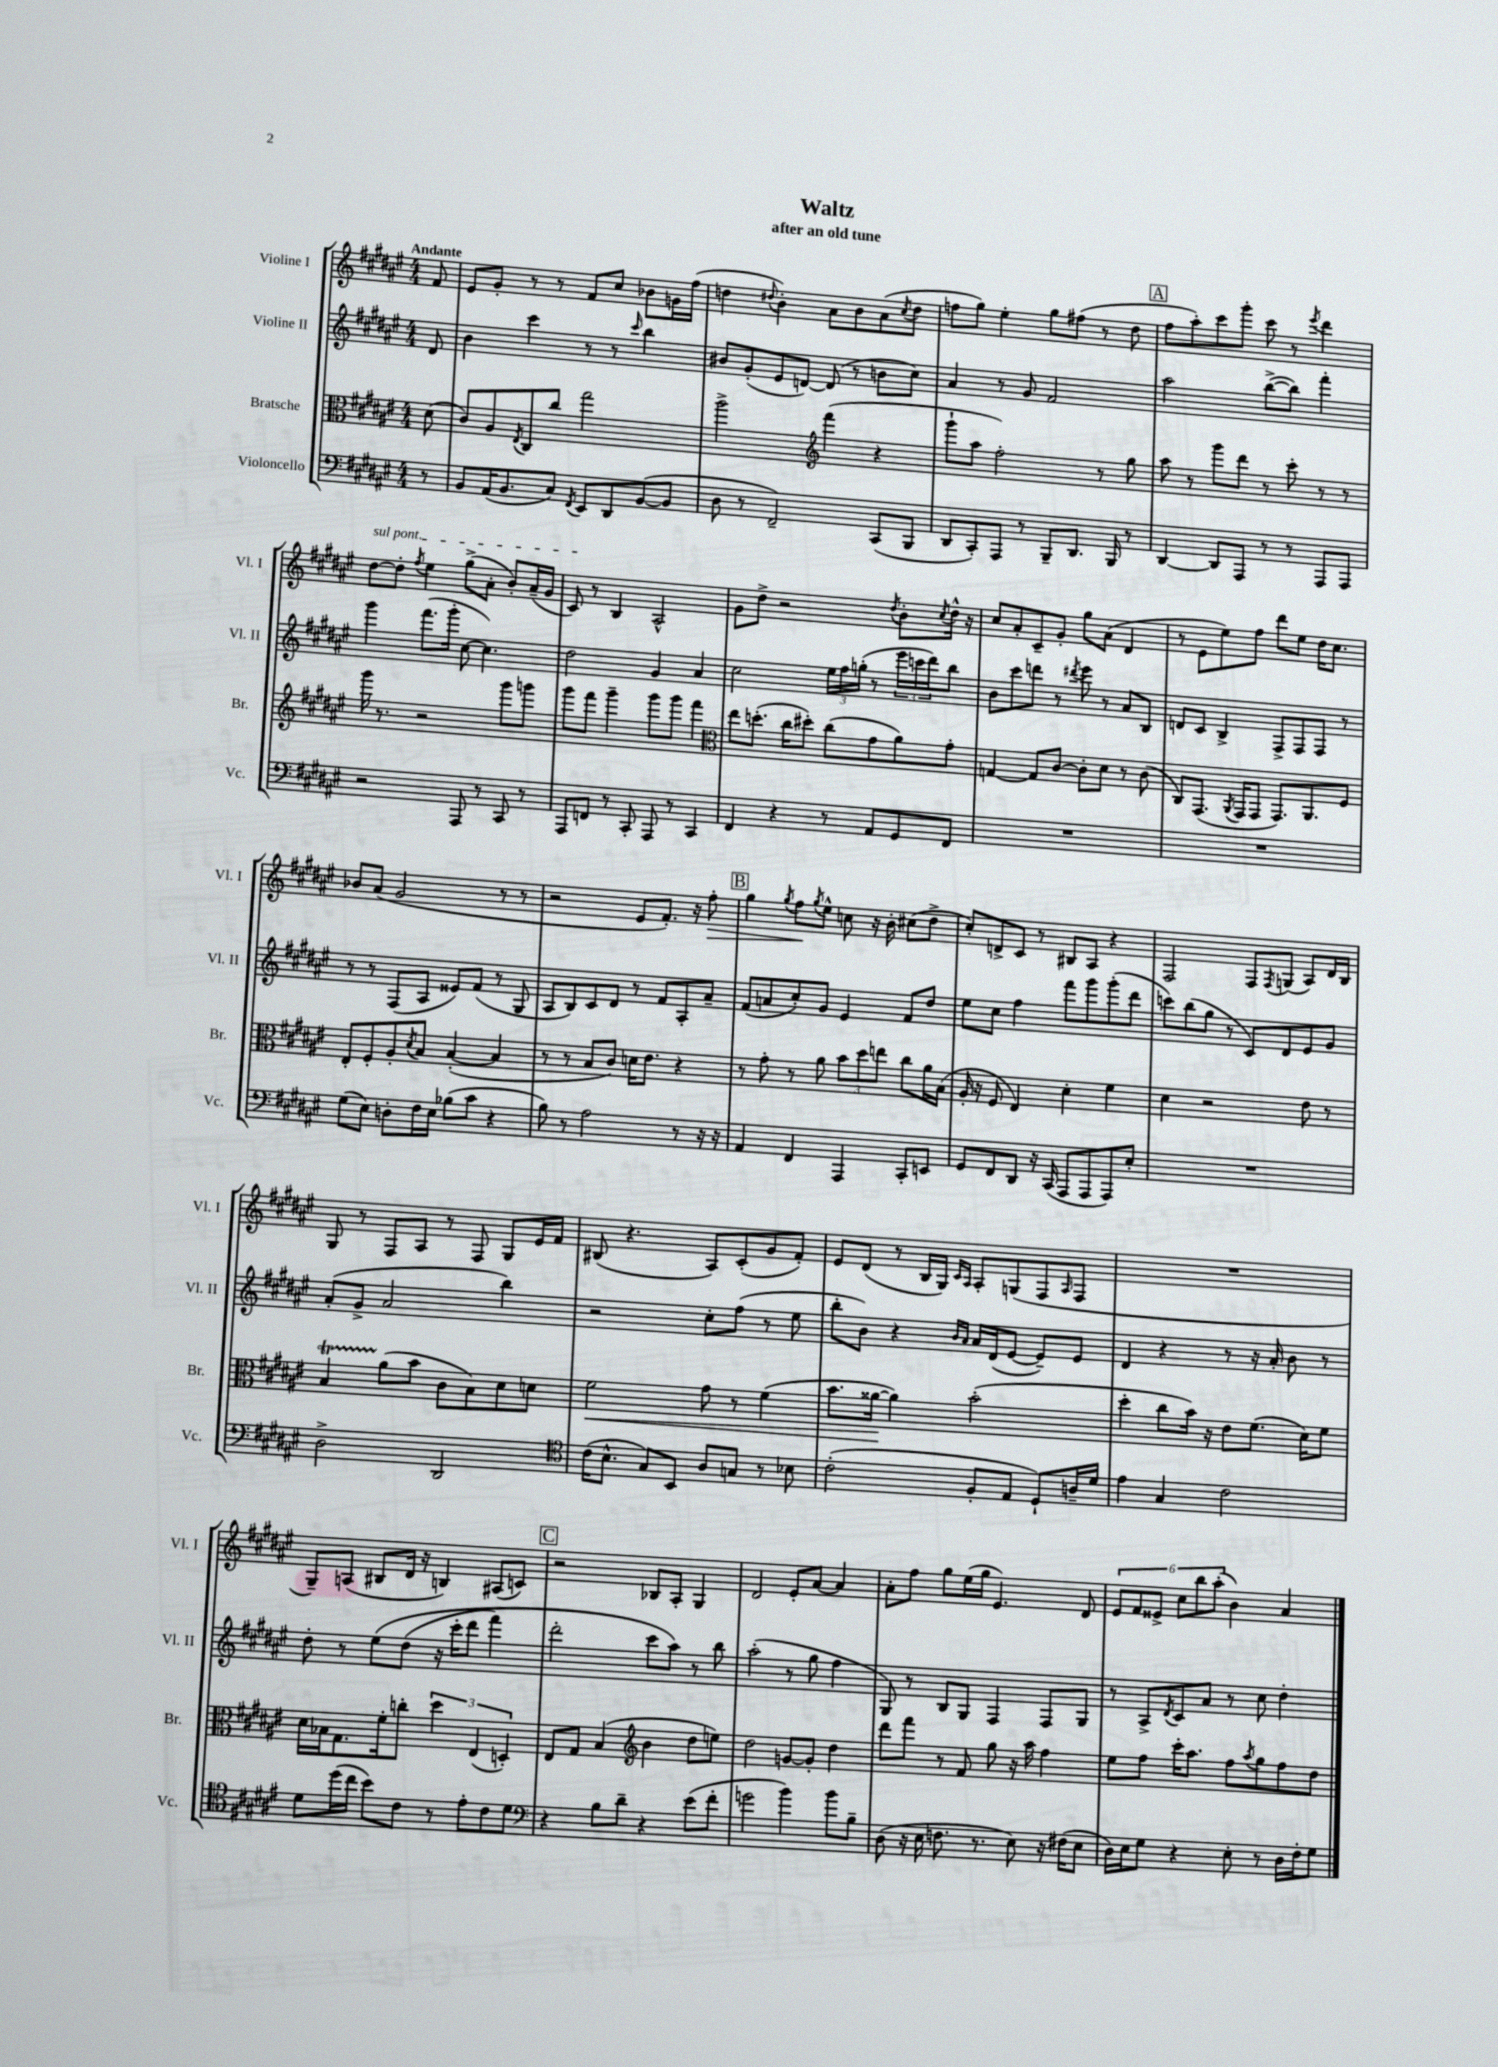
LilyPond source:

\header { title = "Waltz" subtitle = "after an old tune" }
<<
\new StaffGroup <<
\new Staff = "s0" \with { instrumentName = "Violine I" shortInstrumentName = "Vl. I" } {
    \clef treble \key fis \major \numericTimeSignature \time 4/4 \partial 8 \tempo "Andante"
    fis'8 |
    eis'8 gis'8-. r8 r8 fis'8 cis''8 bes'8 g'16 fis''16( |
    d''4 \appoggiatura { dis''8 } b'4-.) ais'8 b'8 ais'8( \acciaccatura { cis''8 } dis''8 |
    f''8 gis''8) eis''4-. gis''8 fis''8( r8 dis''8 |
    \mark \markup { \box "A" } fis''8 ais''8-.) cis'''8 gis'''8-. cis'''8 r8 \acciaccatura { eis'''8 } dis'''4 |
    \once \override TextSpanner.bound-details.left.text = \markup { \italic "sul pont." } dis''8~\startTextSpan dis''8-. \acciaccatura { fis''8 } eis''4 gis''8->( ais'8-. b'8-.) ais'16--( gis'16 |
    cis'8\stopTextSpan) r8 b4 ais2-^ |
    gis'8 dis''8-> r2 \acciaccatura { dis''8 } b'8-. \acciaccatura { cis''8 } dis''16-^ r16 |
    cis''8 ais'8-. cis'8-- gis'8-. gis''8 ais'8( dis'4 |
    r8 eis'8 eis''8) fis''8 dis'''8 eis''8 dis''16 cis''8. |
    bes'8 ais'8( gis'2 r8 r8 |
    r2 eis'8 fis'8.-.) r16 fis''8-.\> |
    \mark \markup { \box "B" } gis''4 \acciaccatura { gis''8 } fis''8\! \acciaccatura { gis''8 } eis''8-^ c''8 r16 b'16-. cis''8( dis''8-> |
    cis''8-.) d'8-> cis'8 r8 bis8 ais8 r4 |
    fis2 fis8 \acciaccatura { fis8 } g8( ais8) dis'16 b16 |
    gis8 r8 fis8 ais8 r8 fis8 gis8 eis'16 fis'16 |
    bis8( r4. ais8) cis'8-.( gis'8 fis'8-.) |
    eis'8 dis'8( r8 b16 gis16) \grace { cis'16 ais16 } ais8-. g8( fis8 \grace { ais16 } fis8 |
    R1 |
    gis8--) a8( bis8 dis'16 r16 b4) ais8( c'8) |
    \mark \markup { \box "C" } r2 bes8 ais8-. gis4 |
    dis'2 eis'8-. ais'8~ ais'4 |
    ais'8-. fis''8 gis''8 eis''16( gis''16 eis'4.) dis'8 |
    \tuplet 6/4 { eis'8 fis'8 eisis'8-> cis''8 b''8 ais''8-.( } b'4) ais'4 \bar "|." |
}
\new Staff = "s1" \with { instrumentName = "Violine II" shortInstrumentName = "Vl. II" } {
    \clef treble \key fis \major \numericTimeSignature \time 4/4 \partial 8
    dis'8 |
    b'4 cis'''4 r8 r8 \grace { cis'''16 } b''4 |
    bis'8 gis'8-.( eis'8 d'8~) d'8( r8 b'8 cis''8) |
    ais'4 r8 gis'8 fis'2 |
    \mark \markup { \box "A" } ais''2 b''8~->( b''8) fis'''4-. |
    gis'''4 fis'''8.( gis'''16-. cis''8~ cis''4.) |
    dis''2 gis'4 ais'4 |
    cis''2 \tuplet 3/2 { eis''16 fis''16 g''16-.( } r8 \tuplet 3/2 { eis'''16 c'''16 dis'''16) } b''8 |
    b'8 cis'''8 d'''8 r8 \acciaccatura { dis'''8 } eis'''8 r8 ais'8 b8 |
    d'8 cis'8 b4-> fis8-> fis8 fis8 r8 |
    r8 r8 fis8( ais8 eisis'8) fis'8( r8 gis8 |
    ais8 b8) cis'8 dis'8 r8 fis'8 ais8-. ais'8-- |
    \mark \markup { \box "B" } fis'8( a'8 cis''8-.) gis'8 eis'4 fis'8 dis''8 |
    eis''8 cis''8 fis''4 fis'''8 gis'''8 gis'''8-.( dis'''8 |
    c'''8) b''8( gis''8 r8 cis'8) dis'8 eis'8 gis'8 |
    ais'8-.( gis'8-> ais'2 b''4) |
    r2 cis''8-. fis''8( r8 eis''8 |
    b''8-. b'8) r4 \grace { b'16 ais'16 } ais'16 dis'16( eis'8~ eis'8--) eis'8 |
    dis'4 r4 r8 r16 ais'16-. b'8 r8 |
    dis''8-. r8 eis''8\( dis''8( r16 cis'''16-. dis'''8 fis'''4) |
    \mark \markup { \box "C" } dis'''2-. cis'''8 ais''8\) r8 b''8 |
    ais''2-.( r8 gis''8 fis''4 |
    gis8) r8 b8 gis8 fis4 fis8 gis8 |
    r8 ais8-> \acciaccatura { dis'8 } cis'8 ais'8 r8 cis''8 dis''4-. \bar "|." |
}
\new Staff = "s2" \with { instrumentName = "Bratsche" shortInstrumentName = "Br." } {
    \clef alto \key fis \major \numericTimeSignature \time 4/4 \partial 8
    dis'8( |
    cis'8) ais8 \acciaccatura { eis8 } cis8 cis''8 gis''2 |
    ais''2-> \clef treble fis'''4( r4 |
    gis'''8-! ais''8 fis''2-.) r8 gis''8 |
    \mark \markup { \box "A" } ais''8 r8 gis'''8 dis'''8 r8 cis'''8-. r8 r8 |
    gis'''16 r8. r2 gis'''8 g'''8 |
    gis'''8 fis'''8 gis'''4-- gis'''8 gis'''8 fis'''4 |
    \clef alto eis''8 d''8.-.( cis''16 dis''8-.) cis''8( gis'8 ais'8) gis'8-. |
    g4~ g8 cis'8~ cis'8-. dis'8 r8 cis'8( |
    cis8) gis,8.( \acciaccatura { ais,8 } gis,16 gis,8 gis,8.) ais,8. fis8 |
    eis8-. fis8-. ais8-. \acciaccatura { dis'8 } b8 b4~-.( b4 |
    r8 r8 b8 cis'8) d'16 eis'8. r4 |
    \mark \markup { \box "B" } r8 gis'8-. r8 ais'8 \tuplet 3/2 { b'8 dis''8 e''8 } cis''8 ais'16 b16( |
    ais16-. r16 fis8 eis4) dis'4-. fis'4 |
    dis'4 r2 eis'8 r8 |
    b4\startTrillSpan ais'8\stopTrillSpan( b'8 cis'8 b8) dis'8 d'8 |
    fis'2\< gis'8 r8 fis'4( |
    b'8. aisis'16~\! aisis'4) b'2-.( |
    dis''4-. cis''8 b'16) r16 eis'8 fis'8.( dis'16) fis'8 |
    dis'16 bes16 gis8. fis'16-. c''8-. \tuplet 3/2 { dis''4 eis4( d4-.) } |
    \mark \markup { \box "C" } eis8 gis8 b4( \clef treble b'4 dis''8 e''8) |
    dis''2 g'8~ g'8-. dis''4 |
    dis'''8 fis'''8 r8 fis'8 gis''8 r16 ais''16 fis''4 |
    eis''8 fis''8 cis'''16-. ais''8. fis''8 \acciaccatura { ais''8 } gis''8 fis''8 dis''8 \bar "|." |
}
\new Staff = "s3" \with { instrumentName = "Violoncello" shortInstrumentName = "Vc." } {
    \clef bass \key fis \major \numericTimeSignature \time 4/4 \partial 8
    r8 |
    b,8 ais,16( b,8. cis8) \acciaccatura { fis,8 } eis,8 dis,8 b,8~( b,8 |
    dis8 r8 fis,2--) cis,8( b,,8 |
    dis,8 cis,8-.) ais,,8 r8 b,,8-- dis,8. b,,16 r8 |
    \mark \markup { \box "A" } dis,4~ dis,8 ais,,8 r8 r8 ais,,8 ais,,8 |
    r2 ais,,8 r8 cis,8 r8 |
    ais,,8 f,8 r8 cis,8-. ais,,8 r8 cis,4 |
    fis,4 r4 r8 ais,8 gis,8 fis,8 |
    R1 |
    R1 |
    gis8( eis8) d8-. fis16 eis16 bes8( cis'8 r4 |
    b8) r8 ais2 r8 r16 r16 |
    \mark \markup { \box "B" } ais,4 fis,4 ais,,4 cis,8-. e,8 |
    gis,8 fis,8 dis,8 r16 cis,16( ais,,8 ais,,8 ais,,8) eis8-. |
    R1 |
    dis2-> dis,2 |
    \clef tenor cis'16( b8.-^ gis8) b,8 ais8 g8 r8 bes8 |
    cis'2-.( fis8-. eis8 dis8-!) a16-- dis'16 |
    eis'4 gis4 cis'2 |
    dis'8 dis''16( cis''16 b'8) cis'8 r8 eis'8-. cis'8 dis'8 |
    \mark \markup { \box "C" } \clef bass r4 b8 dis'8-- r4 eis'8( fis'8-. |
    g'2 b'4) b'8 b8-- |
    dis8( r16 eis16 f8. r8. eis8) r16 fis16( eis8 |
    dis16) eis16 gis8 r4 eis8-. r8 dis16 fis16-. gis8 \bar "|." |
}
>>
>>
\layout { \context { \Score \remove "Bar_number_engraver" } }
